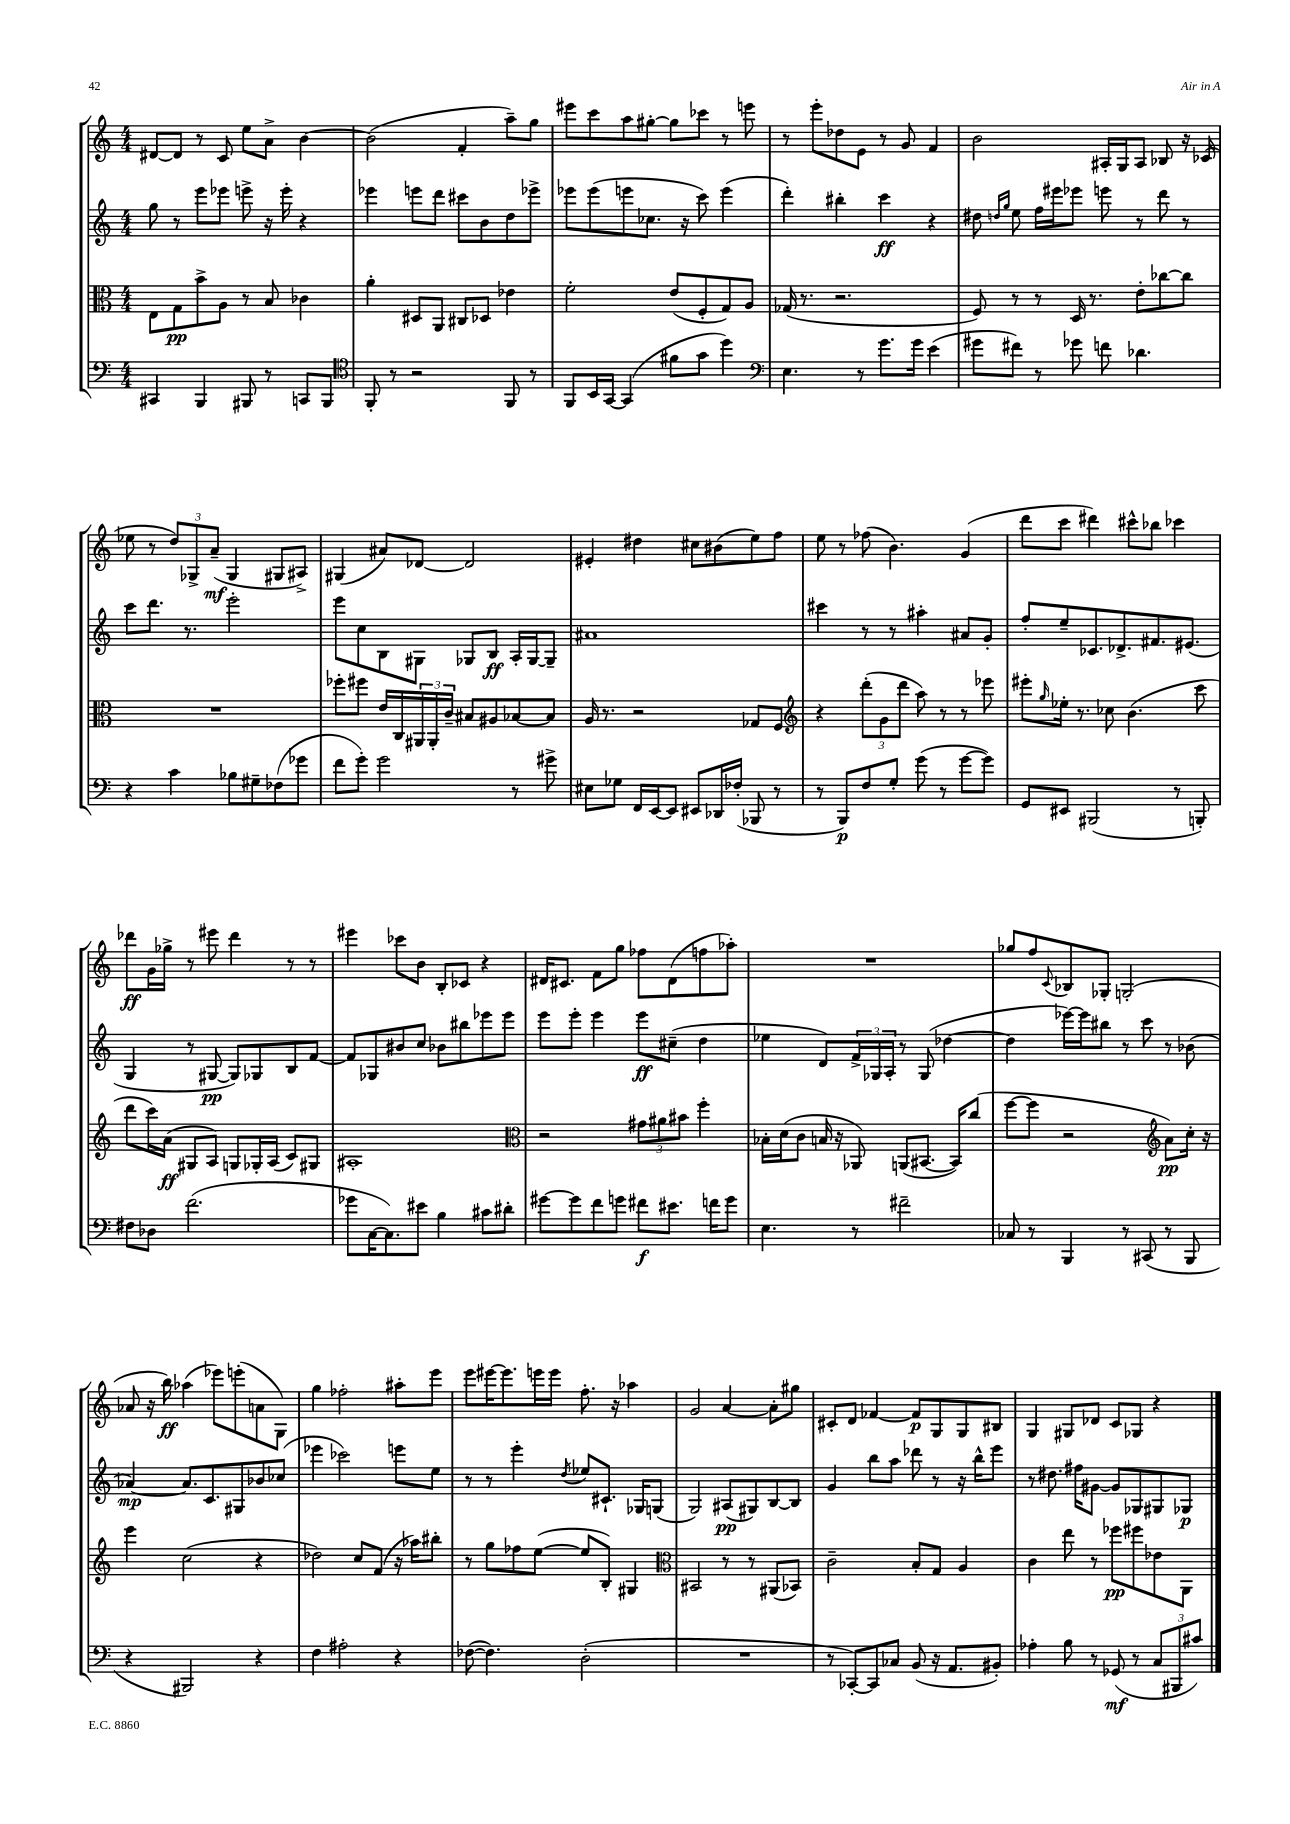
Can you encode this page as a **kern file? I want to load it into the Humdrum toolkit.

**kern	**dynam	**kern	**dynam	**kern	**dynam	**kern	**dynam
*part4	*part4	*part3	*part3	*part2	*part2	*part1	*part1
*staff4	*staff4	*staff3	*staff3	*staff2	*staff2	*staff1	*staff1
*clefF4	*	*clefC3	*	*clefG2	*	*clefG2	*
*k[]	*	*k[]	*	*k[]	*	*k[]	*
*M4/4	*	*M4/4	*	*M4/4	*	*M4/4	*
=132	=132	=132	=132	=132	=132	=132	=132
4CC#X/	.	8E\L	.	8gg\	.	[8d#X/L	.
.	.	8G\	pp	8r	.	8d#/J]	.
4BBB/	.	8b^\	.	8eee\L	.	8r	.
.	.	8A\J	.	8eee-X\J	.	8c/	.
8BBB#X/	.	8r	.	8eeen^\	.	8ee\L	.
8r	.	8B/	.	16r	.	8a^\J	.
.	.	.	.	16eee'\	.	.	.
8CCn/L	.	4c-X\	.	4r	.	[4b\	.
8BBB#/J	.	.	.	.	.	.	.
=133	=133	=133	=133	=133	=133	=133	=133
*clefC4	*	*	*	*	*	*	*
8FF'/	.	4a'\	.	4eee-X\	.	(2b\]	.
8r	.	.	.	.	.	.	.
2r	.	8D#X/L	.	8eeen\L	.	.	.
.	.	8AA/J	.	8ddd\J	.	.	.
.	.	8C#X/L	.	8ccc#X\L	.	4f'/	.
.	.	8D-X/J	.	8b\	.	.	.
8FF/	.	4e-X\	.	8dd\	.	8aa~\L)	.
8r	.	.	.	8eee-X^\J	.	8gg\J	.
=134	=134	=134	=134	=134	=134	=134	=134
8FF/L	.	2f'\	.	8eee-X\L	.	8eee#X\L	.
16BB/L	.	.	.	(8eee-\	.	8ccc\	.
[16GG/JJ	.	.	.	.	.	.	.
(4GG/]	.	.	.	8eeen\	.	8aa\	.
.	.	.	.	8.cc-X\J	.	[8gg#X'\J	.
8f#X\L	.	(8e/L	.	.	.	8gg#\L]	.
.	.	.	.	16r	.	.	.
8g\J	.	8F'/	.	8ccc\)	.	8ccc-X\J	.
4dd\)	.	8G/)	.	(4eee\	.	8r	.
.	.	8A/J	.	.	.	8eeen\	.
=135	=135	=135	=135	=135	=135	=135	=135
*clefF4	*	*	*	*	*	*	*
4.E\	.	(16G-X/	.	4ddd'\)	.	8r	.
.	.	8.r	.	.	.	.	.
.	.	.	.	.	.	8eee'\L	.
.	.	2.r	.	4bb#X'\	.	8dd-X\	.
8r	.	.	.	.	.	8e\J	.
8.g\L	.	.	.	4ccc\	ff	8r	.
.	.	.	.	.	.	8g/	.
16g\Jk	.	.	.	.	.	.	.
(4e\	.	.	.	4r	.	4f/	.
=136	=136	=136	=136	=136	=136	=136	=136
8g#X\L	.	8F/)	.	8dd#X\	.	2b\	.
.	.	.	.	16qqddn/LL	.	.	.
.	.	.	.	16qqgg/JJ	.	.	.
8f#X\J)	.	8r	.	8ee\	.	.	.
8r	.	8r	.	16ff\LL	.	.	.
.	.	.	.	16eee#X\J	.	.	.
8g-X\	.	16D/	.	8eee-X\J	.	.	.
.	.	8.r	.	.	.	.	.
8fn\	.	.	.	8eeen\	.	16A#X'/LL	.
.	.	.	.	.	.	16G/J	.
4.d-X\	.	8e'\L	.	8r	.	8A#/J	.
.	.	[8cc-X\	.	8ddd\	.	8B-X/	.
.	.	8cc-\J]	.	8r	.	16r	.
.	.	.	.	.	.	(16c-X/	.
!!LO:LB:g=z
=137	=137	=137	=137	=137	=137	=137	=137
4r	.	1r	.	8ccc\L	.	8ee-X\	.
.	.	.	.	8.ddd\J	.	8r	.
4c\	.	.	.	.	.	12dd/L)	.
.	.	.	.	8.r	.	.	.
.	.	.	.	.	.	12G-X^/	.
.	.	.	.	.	.	(12a~/J	mf
8B-X\L	.	.	.	2eee'\	.	4G-/	.
8G#X~\	.	.	.	.	.	.	.
(8F-X\	.	.	.	.	.	8G#X/L	.
8g-X\J	.	.	.	.	.	8A#X^/J)	.
=138	=138	=138	=138	=138	=138	=138	=138
8f\L	.	8ff-X'\L	.	8eee\L	.	(4G#X/	.
8g'\J)	.	8ff#X\J	.	8cc\	.	.	.
2g\	.	16e/LL	.	8B\	.	8a#X/L)	.
.	.	16C/	.	.	.	.	.
.	.	24AA#X/	.	8G#X\J	.	[8d-X/J	.
.	.	24AA#'/	.	.	.	.	.
.	.	24c~/JJ	.	.	.	.	.
.	.	8B#X/L	.	8G-X/L	.	2d-/]	.
.	.	8A#X/	.	8B/J	ff	.	.
8r	.	[8B-X/	.	16A'/LL	.	.	.
.	.	.	.	[16G-/J	.	.	.
8g#X^\	.	8B-/J]	.	8G-~/J]	.	.	.
=139	=139	=139	=139	=139	=139	=139	=139
8E#X\L	.	16A/	.	1a#X	.	4e#X'/	.
.	.	8.r	.	.	.	.	.
8G-X\J	.	.	.	.	.	.	.
16FF/LL	.	2r	.	.	.	4dd#X\	.
[16EE/J	.	.	.	.	.	.	.
8EE/J]	.	.	.	.	.	.	.
8EE#X/L	.	.	.	.	.	8cc#X\L	.
16DD-X/L	.	.	.	.	.	(8b#X\	.
(16F-X'/JJ	.	.	.	.	.	.	.
8BBB-X/	.	8G-X/L	.	.	.	8ee\)	.
8r	.	8F/J	.	.	.	8ff\J	.
=140	=140	=140	=140	=140	=140	=140	=140
*	*	*clefG2	*	*	*	*	*
8r	.	4r	.	4ccc#X\	.	8ee\	.
8BBB/L)	p	.	.	.	.	8r	.
8F/	.	(12ddd'\L	.	8r	.	(8ff-X\	.
.	.	12g\	.	.	.	.	.
8G'/J	.	.	.	8r	.	4.b\)	.
.	.	12ddd\J	.	.	.	.	.
(8g\	.	8aa\)	.	4aa#X'\	.	.	.
8r	.	8r	.	.	.	.	.
[8g\L	.	8r	.	8a#X/L	.	(4g/	.
8g\J])	.	8eee-X\	.	8g'/J	.	.	.
=141	=141	=141	=141	=141	=141	=141	=141
8GG/L	.	8eee#X'\L	.	8ff'/L	.	8ddd\L	.
.	.	16qqgg/	.	.	.	.	.
8EE#X/J	.	16ee-X'\Jk	.	8ee~/	.	8ccc\J	.
.	.	8.r	.	.	.	.	.
(2BBB#X/	.	.	.	8.c-X/	.	4ddd#X\)	.
.	.	8cc-X\	.	.	.	.	.
.	.	.	.	8.d-X^/	.	.	.
.	.	(4.b\	.	.	.	8ccc#X^^\L	.
.	.	.	.	8.f#X/	.	8bb-X\J	.
8r	.	.	.	.	.	4ccc-X\	.
.	.	.	.	(8.e#X/J	.	.	.
8BBBn'/)	.	8ccc\	.	.	.	.	.
!!LO:LB:g=z
=142	=142	=142	=142	=142	=142	=142	=142
8F#X\L	.	8ddd\L	.	4G/	.	8ddd-X\L	ff
8D-X\J	.	16ccc\L)	.	.	.	16g\L	.
.	.	(16a\JJ	ff	.	.	16gg-X^\JJ	.
(2.f\	.	8G#X/L	.	8r	.	8r	.
.	.	8A/J)	.	[8G#X/	pp	8eee#X\	.
.	.	8Gn/L	.	8G#/L])	.	4ddd-\	.
.	.	16G-X'/L	.	8G-X/	.	.	.
.	.	(16A/JJ	.	.	.	.	.
.	.	8c/L)	.	8B/	.	8r	.
.	.	8G#X/J	.	[8f/J	.	8r	.
=143	=143	=143	=143	=143	=143	=143	=143
8g-X\L	.	1A#X'	.	8f/L]	.	4eee#X\	.
[16C\K	.	.	.	8G-X/	.	.	.
8.C\])	.	.	.	.	.	.	.
.	.	.	.	8b#X/	.	8ccc-X\L	.
8e#X\J	.	.	.	8cc/J	.	8b\J	.
4B\	.	.	.	8b-X\L	.	8B'/L	.
.	.	.	.	8bb#X\	.	8c-X/J	.
8c#X\L	.	.	.	8eee-X\	.	4r	.
8d#X'\J	.	.	.	8eee-\J	.	.	.
=144	=144	=144	=144	=144	=144	=144	=144
*	*	*clefC3	*	*	*	*	*
[8g#X\L	.	2r	.	8eee\L	.	16d#X/KL	.
.	.	.	.	.	.	8.c#X/J	.
8g#\]	.	.	.	8eee'\J	.	.	.
8f\	.	.	.	4eee\	.	8f\L	.
8gn\J	.	.	.	.	.	8gg\J	.
8f#X\L	f	12g#X\L	.	8eee\L	ff	8ff-X\L	.
.	.	12a#X\	.	.	.	.	.
8.e#X\J	.	.	.	(8cc#X~\J	.	(8d#\	.
.	.	12b#X\J	.	.	.	.	.
.	.	4ff'\	.	4dd\	.	8ffn\	.
16fn\KL	.	.	.	.	.	.	.
8g\J	.	.	.	.	.	8aa-X'\J)	.
=145	=145	=145	=145	=145	=145	=145	=145
4.E\	.	16B-X'\LL	.	4ee-X\	.	1r	.
.	.	(16d\J	.	.	.	.	.
.	.	8c\J	.	.	.	.	.
.	.	16Bn/	.	8d/L)	.	.	.
.	.	16r	.	.	.	.	.
8r	.	8AA-X/)	.	24f^/L	.	.	.
.	.	.	.	24G-X/	.	.	.
.	.	.	.	24A'/JJ	.	.	.
2f#X~\	.	(8AAn/L	.	8r	.	.	.
.	.	[8.BB#X/J	.	(8G-/	.	.	.
.	.	.	.	[4dd-X\	.	.	.
.	.	16BB#/KL])	.	.	.	.	.
.	.	(8cc/J	.	.	.	.	.
=146	=146	=146	=146	=146	=146	=146	=146
8C-X/	.	[8ff\L	.	4dd-\]	.	8gg-X/L	.
8r	.	8ff\J]	.	.	.	8ff/	.
.	.	.	.	.	.	8qqc/	.
4BBB/	.	2r	.	[16eee-X\LL)	.	8B-X/	.
.	.	.	.	16eee-\J]	.	.	.
.	.	.	.	8bb#X\J	.	8G-X'/J	.
8r	.	.	.	8r	.	(2Gn'/	.
(8CC#X/	.	.	.	8ccc\	.	.	.
*	*	*clefG2	*	*	*	*	*
8r	.	8a\L)	pp	8r	.	.	.
8BBB/	.	16cc'\Jk	.	(8b-X\	.	.	.
.	.	16r	.	.	.	.	.
!!LO:LB:g=z
=147	=147	=147	=147	=147	=147	=147	=147
4r	.	4eee\	.	[4a-X/)	mp	8a-X/	.
.	.	.	.	.	.	16r	.
.	.	.	.	.	.	16bb\)	ff
2BBB#X/)	.	(2cc\	.	8.a-/L]	.	(4aa-X\	.
.	.	.	.	8.c/	.	.	.
.	.	.	.	.	.	8eee-X\L)	.
.	.	.	.	8G#X/	.	(8eeen'\	.
4r	.	4r	.	8b-X/	.	8an\	.
.	.	.	.	(8cc-X/J	.	8G\J)	.
=148	=148	=148	=148	=148	=148	=148	=148
4F\	.	2dd-X\)	.	4eee-X\	.	4gg\	.
2A#X'\	.	.	.	2ccc-X\)	.	2ff-X'\	.
.	.	8cc/L	.	.	.	.	.
.	.	(8f/J	.	.	.	.	.
4r	.	16r	.	8eeen\L	.	8aa#X'\L	.
.	.	16aa-X\KL)	.	.	.	.	.
.	.	8bb#X'\J	.	8ee\J	.	8eee\J	.
=149	=149	=149	=149	=149	=149	=149	=149
([8F-X\	.	8r	.	8r	.	8eee\L	.
4.F-\])	.	8gg\L	.	8r	.	[16eee#X\K	.
.	.	.	.	.	.	8.eee#\]	.
.	.	8ff-X\	.	4eee'\	.	.	.
.	.	([8ee\J	.	.	.	16eeen\L	.
.	.	.	.	.	.	16eee\JJ	.
.	.	.	.	8qdd/	.	.	.
(2D'\	.	8ee/L]	.	8ee-X/L	.	8.ff'\	.
.	.	8B'/J)	.	8.c#X`/J	.	.	.
.	.	.	.	.	.	16r	.
.	.	4G#X/	.	.	.	4aa-X\	.
.	.	.	.	16G-X/KL	.	.	.
.	.	.	.	(8Gn/J	.	.	.
=150	=150	=150	=150	=150	=150	=150	=150
*	*	*clefC3	*	*	*	*	*
1r	.	2BB#X/	.	2G/)	.	2g/	.
.	.	8r	.	(8A#X/L	pp	[4a/	.
.	.	8r	.	8G#X/)	.	.	.
.	.	(8AA#X/L	.	[8B/	.	8a'\L]	.
.	.	8BB-X/J)	.	8B/J]	.	8gg#X\J	.
=151	=151	=151	=151	=151	=151	=151	=151
8r	.	2c~\	.	4g/	.	8c#X'/L	.
[8CC-X'/L)	.	.	.	.	.	8d/J	.
8CC-/]	.	.	.	8bb\L	.	[4f-X/	.
8C-X/J	.	.	.	8aa\J	.	.	.
(8BB/	.	8B'/L	.	8ddd-X\	.	8f-/L]	p
16r	.	8G/J	.	8r	.	8G/	.
8.AA/L	.	.	.	.	.	.	.
.	.	4A/	.	16r	.	8G/	.
.	.	.	.	16bb^^\KL	.	.	.
8BB#X'/J)	.	.	.	8eee\J	.	8B#X/J	.
=152	=152	=152	=152	=152	=152	=152	=152
4A-X'\	.	4c\	.	8r	.	4G/	.
.	.	.	.	8.dd#X\	.	.	.
8B\	.	8ee\	.	.	.	8G#X/L	.
.	.	.	.	16ff#X\KL	.	.	.
8r	.	8r	.	[8g#X\J	.	8d-X/J	.
(8GG-X/	mf	8ff-X\L	pp	8g#/L]	.	8c/L	.
8r	.	8ff#X\	.	8G-X/	.	8G-X/J	.
12C/L	.	8e-X\	.	8G#X/	.	4r	.
12BBB#X/	.	.	.	.	.	.	.
.	.	8AA\J	.	8G-X/J	p	.	.
12c#X/J)	.	.	.	.	.	.	.
==	==	==	==	==	==	==	==
*-	*-	*-	*-	*-	*-	*-	*-
